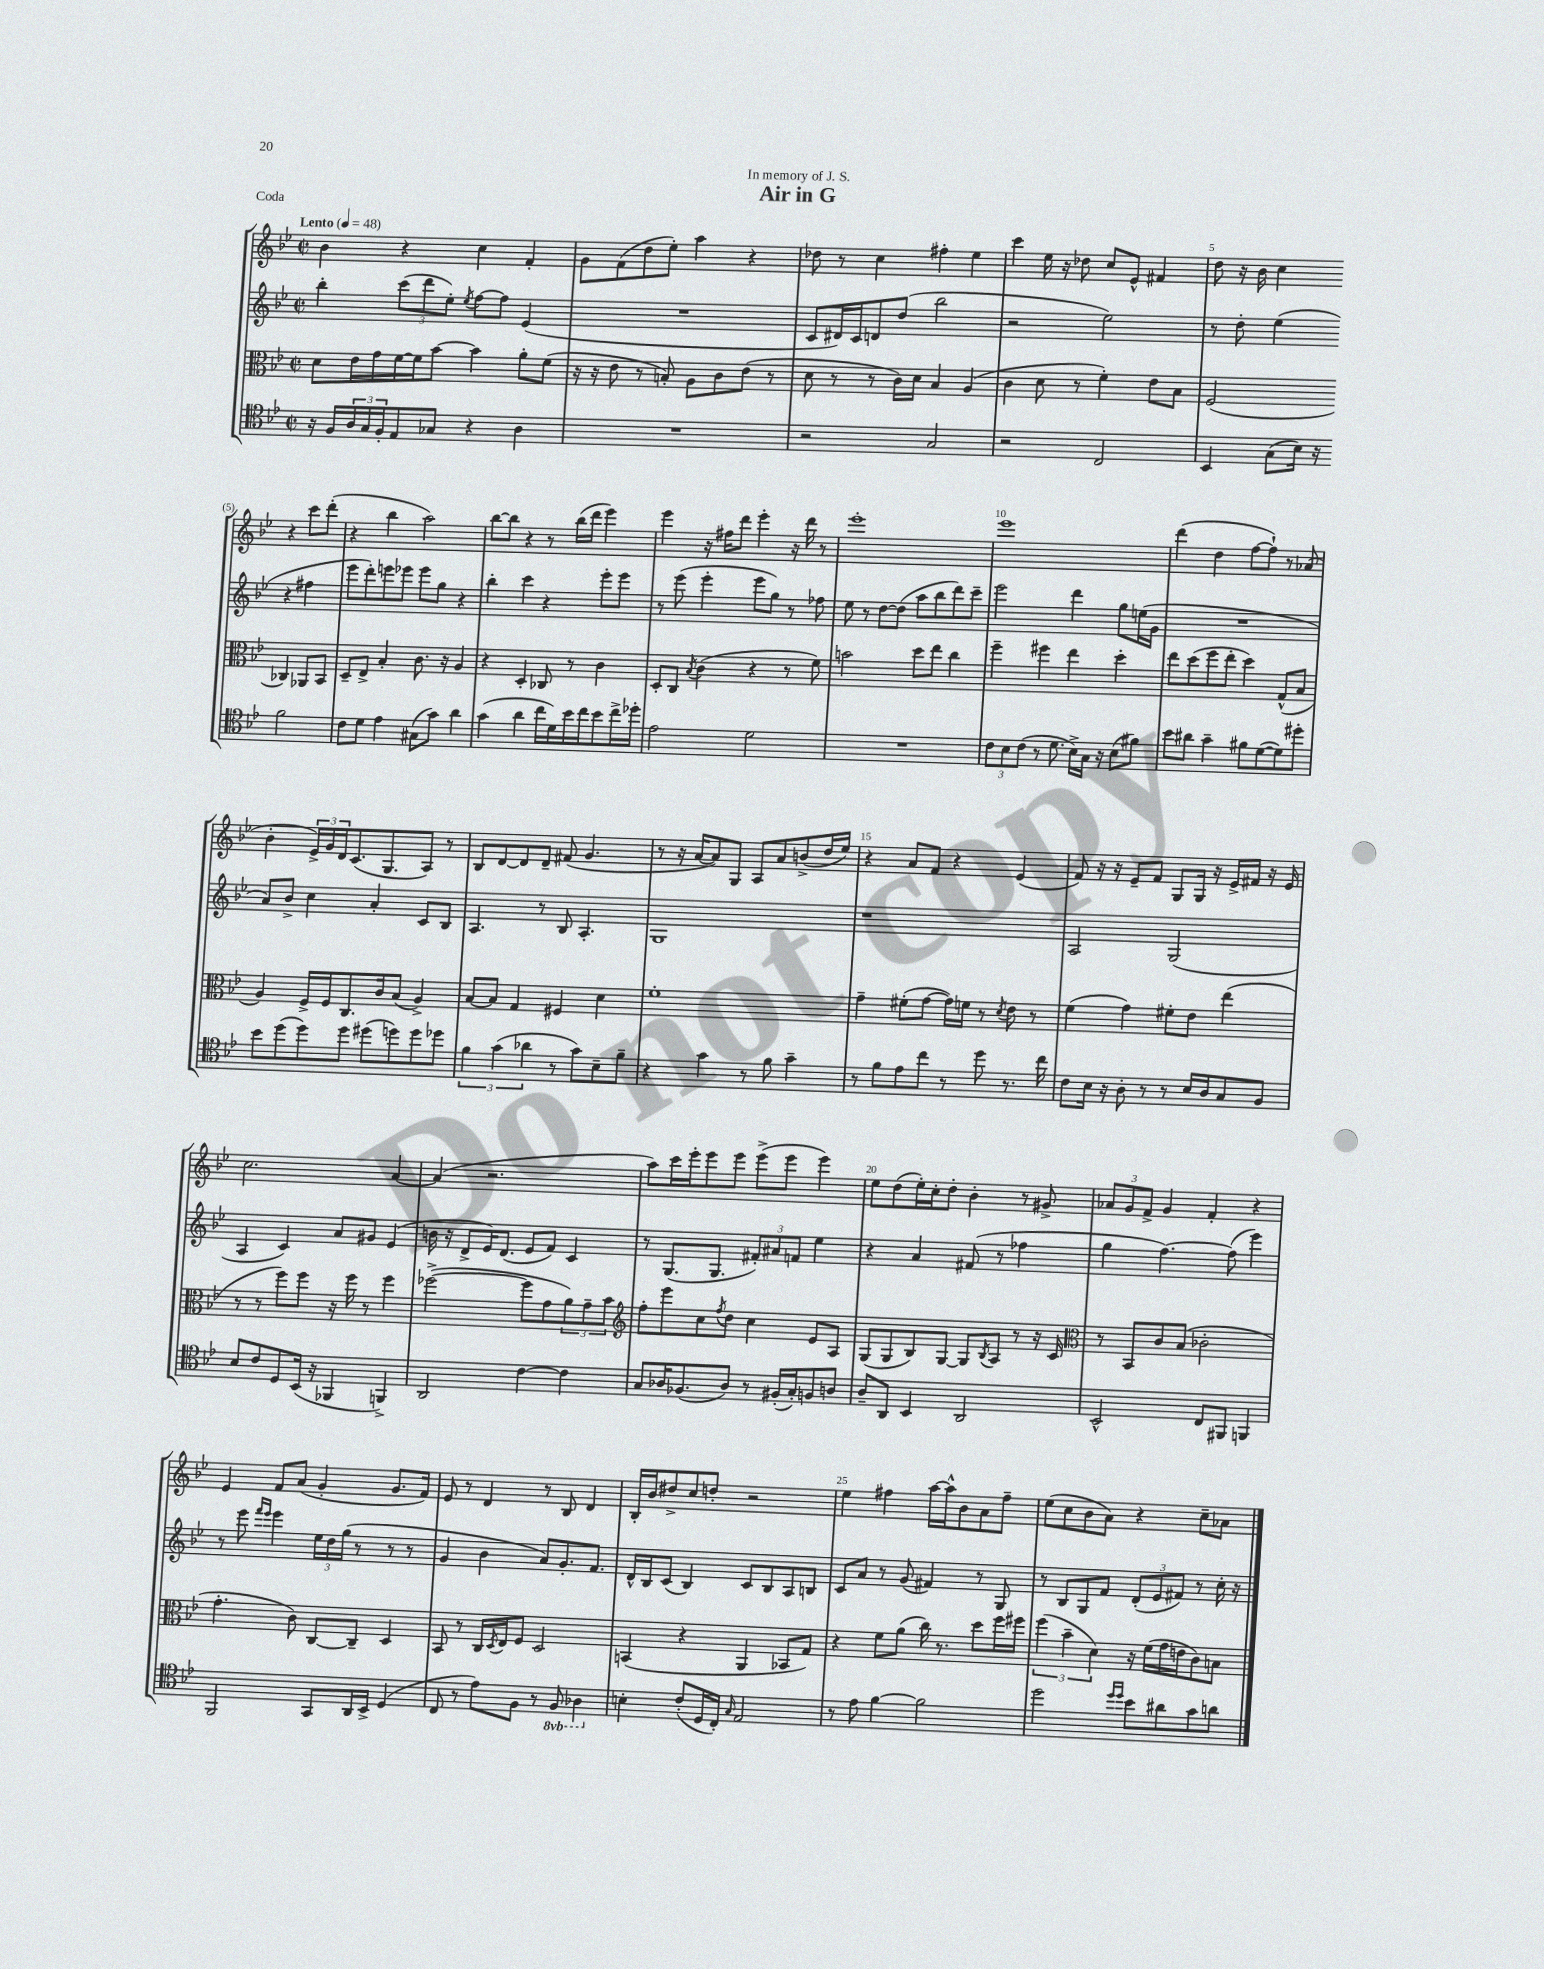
\header { title = "Air in G" dedication = "In memory of J. S." piece = "Coda" }
<<
\new StaffGroup <<
\new Staff = "s0" {
    \clef treble \key bes \major \defaultTimeSignature \time 2/2 \tempo "Lento" 4 = 48
    bes'4 r4 c''4 f'4-. |
    g'8 f'8( d''8 ees''8-.) a''4 r4 |
    des''8 r8 c''4 fis''4-. ees''4 |
    c'''4 ees''16 r16 des''8 c''8 ees'8-^ fis'4 |
    d''8 r16 bes'16 c''4 r4 c'''8 d'''8-.( |
    r4 bes''4 a''2) |
    bes''8~ bes''8 r4 r8 bes''16( d'''16 ees'''4) |
    ees'''4 r16 fis''16 d'''8 ees'''4-. r16 d'''16 r8 |
    ees'''1-. |
    ees'''1 |
    d'''4( d''4 f''8~ f''8-!) r8 aes'8( |
    bes'4-. \tuplet 3/2 { ees'16->) g'16 d'16 } c'8.( g8. a8) r8 |
    bes8 d'8~ d'8 d'8-- fis'8( g'4. |
    r8 r16 a'16~ a'8) g8 a8 a'8 b'8->( d''16 ees''16) |
    r4 a'8 f'8 r4 ees'4( |
    f'8) r16 r16 ees'8-- f'8 g8 g16 r16 ees'16-> fis'16 r16 ees'16 |
    c''2. a'4~ |
    a'4( r2. |
    a''8) c'''16 ees'''16-. ees'''8 ees'''8 ees'''8->( ees'''8 ees'''4) |
    ees''8 d''8( ees''16-.) c''16-. d''8-. bes'4-. r8 gis'8-> |
    \tuplet 3/2 { aes'8 g'8 f'8-> } g'4 f'4-. r4 |
    ees'4 f'8 a'8( g'4-. g'8. f'16) |
    ees'8 r8 d'4 r8 bes8 d'4 |
    bes16-. bes'16 dis''8-> c''8 d''8-. r2 |
    ees''4 fis''4 a''16~ a''16-^ bes'8 a'8 fis''8-- |
    ees''8( c''8 bes'8 a'8) r4 c''8-- aes'8 \bar "|." |
}
\new Staff = "s1" {
    \clef treble \key bes \major \defaultTimeSignature \time 2/2
    bes''4-. \tuplet 3/2 { c'''8( d'''8 ees''8-.) } \acciaccatura { ees''8 } f''8~ f''8 ees'4( |
    R1 |
    c'8 dis'16) c'16 d'8 d''8( bes''2 |
    r2 ees''2) |
    r8 d''8-. ees''4( r4 fis''4 |
    ees'''8 d'''8-.) e'''8 ees'''8 ees'''8 g''8 r4 |
    bes''4-. c'''4 r4 ees'''8-. ees'''8 |
    r8 ees'''8( ees'''4-. ees'''8 g''8) r8 fes''8 |
    ees''8 r8 d''8~ d''8( a''8 bes''8 d'''8) c'''8-- |
    ees'''2 d'''4 g''8 e''16( g'16 |
    R1 |
    a'8) bes'8-> c''4 a'4-. c'8 bes8 |
    a4. r8 bes8 a4.-. |
    g1 |
    r1 |
    a2 g2( |
    a4 c'4) a'8 gis'8 ees'4( |
    b'16 r16 d'8-> ees'16) d'8.( ees'8 f'8) c'4 |
    r8 g8.( g8. \tuplet 3/2 { fis'8-.) ais'8 f'8 } ees''4 |
    r4 a'4 fis'8( r8 fes''4 |
    g''4 f''4.~) f''8( ees'''4) |
    r8 ees'''8 \grace { f'''16 ees'''16 } ees'''4 \tuplet 3/2 { ees''16 d''16 g''16( } r8 r8 r8 |
    g'4 bes'4 a'8) g'8.-. f'8. |
    d'16-^ bes16 c'8( bes4) c'8 bes8 a8 b8 |
    c'8 a'8 r8 g'8( fis'4) r8 g8 |
    r8 bes8 g8 f'8 \tuplet 3/2 { d'8-.( ees'8 fis'8) } r8 c''16-. r16 \bar "|." |
}
\new Staff = "s2" {
    \clef alto \key bes \major \defaultTimeSignature \time 2/2
    d'8 ees'16 g'16 f'16~ f'16 bes'8~ bes'4 a'8-. f'8( |
    r16 r16 ees'8 r8 b8-.) a8 c'8 ees'8( r8 |
    d'8 r8 r8 c'16) d'16 bes4 a4( |
    c'4 d'8 r8 f'4-.) ees'8 bes8 |
    f2( ces4) aes,8 bes,8 |
    d8-- ees8-> bes4-. c'8. r16 a4 |
    r4 d4-. ces8 r8 c'4 |
    d8-. c8 \acciaccatura { bes8 } c'4( r4 r8 f'8) |
    b'2 d''8 ees''8 c''4 |
    f''4-- fis''4 ees''4 d''4-. |
    ees''8 d''8( f''8 ees''8-. d''4) g8-^( bes8 |
    a4) f16-> f16 c8. c'16 bes8( a4->) |
    bes8~ bes8 g4 fis4 d'4 |
    f'1-. |
    g'4-- fis'8-.( g'8~ g'16) f'16 r8 \acciaccatura { d'8 } ees'8 r8 |
    f'4( g'4) fis'8-. ees'8 ees''4( |
    r8 r8 f''8) f''8 r16 f''16 r8 f''4 |
    fes''2~->( fes''8 g'8 \tuplet 3/2 { a'8) g'8-- bes'8 } |
    \clef treble f''8-. ees'''8 c''8 \acciaccatura { f''8 } d''8 c''4 ees'8 a8 |
    g8( g8 bes8) g8~ g8 \acciaccatura { bes8 } a8 r8 r16 c'16 |
    \clef alto r8 bes,8 c'8 bes8( ces'2-. |
    g'4.-. c'8) c8~ c8-- d4 |
    bes,8 r8 c16 \acciaccatura { d8 } ees16 f8 d2 |
    b,4( r4 a,4 bes,8 g8) |
    r4 f'8 a'8( c''16) r8. d''8 f''16 fis''16 |
    \tuplet 3/2 { f''4( bes'4-- d'4) } r16 f'16( g'16 e'16 c'8) b8 \bar "|." |
}
\new Staff = "s3" {
    \clef tenor \key bes \major \defaultTimeSignature \time 2/2 \set Staff.ottavationMarkups = #ottavation-simple-ordinals
    r16 f16 \tuplet 3/2 { a16 g16 f16-. } ees8 ges8 r4 a4 |
    R1 |
    r2 g2 |
    r2 c2 |
    bes,4 g8( bes16) r16 f'2 |
    c'8 d'8 ees'4 gis8( g'8) a'4 |
    g'4( a'4 c''16 d'16) bes'16 c''16 bes'8 c''16-> des''16-. |
    ees'2 d'2 |
    R1 |
    \tuplet 3/2 { c'8 bes8 c'8( } r8 d'8. bes16->) g16 r16 bes8( fis'8) |
    bes'8 ais'8 g'4-- fis'8 d'8~( d'8) dis''8-. |
    bes'8 d''8( d''8) d''8 dis''8( d''8) d''8 des''8 |
    \tuplet 3/2 { f'4 g'4( aes'4 } r8 g'8) bes8-- f'8-- |
    r4 g'4 r8 f'8 g'4-- |
    r8 f'8 ees'8 c''8 r8 d''8 r8. c''16 |
    c'8 bes16 r16 a8-. r8 r8 bes16 a16 g8 f8 |
    bes8 c'8 d8 bes,16( r16 fes,4 f,4->) |
    a,2 c'4~ c'4 |
    g8 aes16 fes8.( aes8) r8 fis16-.( g16-.) f8 a8 |
    a8-- a,8 bes,4 a,2 |
    bes,2-^ c8 fis,8 f,4 |
    f,2 g,8 a,16 bes,16-> d4( |
    c8 r8 ees'8) f8 r8 \ottava #-1 f,8 aes,4 \ottava #0 |
    b4-. c'8-.( d16 c16-.) \grace { g16 } ees2 |
    r8 ees'8 f'4~ f'2 |
    d''2 \grace { d''16 d''16 } bes'8 ais'8 g'8 a'8 \bar "|." |
}
>>
>>
\layout { \context { \Score \override BarNumber.break-visibility = ##(#f #t #t) barNumberVisibility = #(every-nth-bar-number-visible 5) } }
